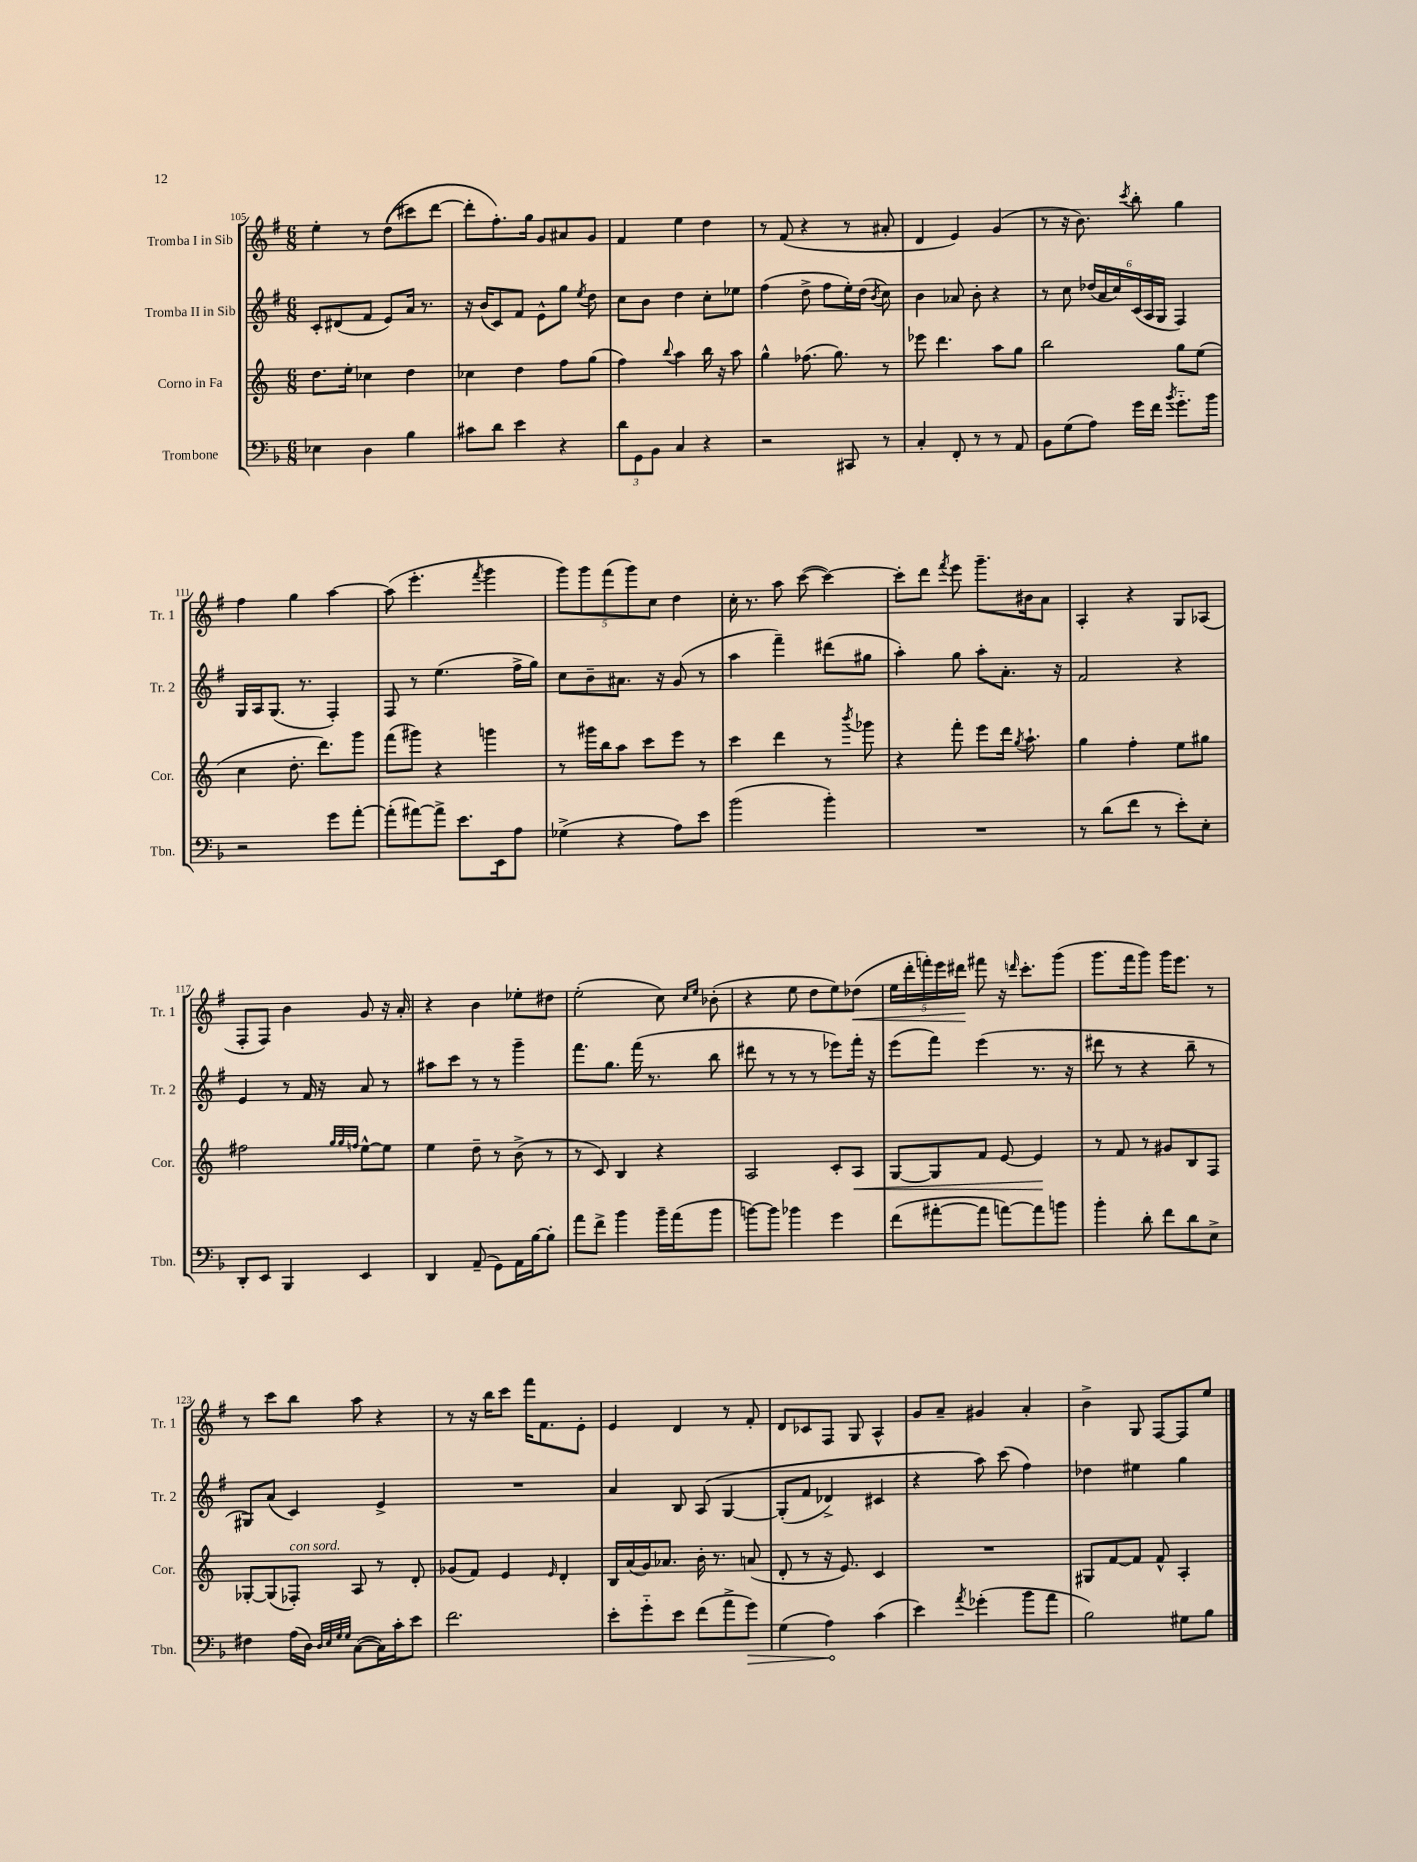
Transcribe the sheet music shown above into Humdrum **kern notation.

**kern	**kern	**kern	**kern
*staff4	*staff3	*staff2	*staff1
*clefF4	*clefG2	*clefG2	*clefG2
*k[b-]	*k[]	*k[f#]	*k[f#]
*M6/8	*M6/8	*M6/8	*M6/8
4E-	8.dd	8c'	4ee'
.	.	(8d#	.
.	16ee'	.	.
4D	4cc-	8f#	8r
.	.	8e)	&((8dd
4B-	4dd	16a	8ccc#)
.	.	8.r	.
.	.	.	[8ddd
=	=	=	=
8c#	4cc-	16r	8ddd']
.	.	(16b	.
8d	.	8c)	8.ff#'&)
4e	4dd	8f#	.
.	.	.	16gg
.	.	8e^^	8g
4r	8ff	8gg	8a#
.	.	8qee	.
.	(8gg	8dd	8g
=	=	=	=
12d	4ff)	8cc	4f#
12GG	.	.	.
.	.	8b	.
12BB-	.	.	.
.	8qqbb	.	.
4C	4aa	4dd	4ee
4r	16bb	8cc'	4dd
.	16r	.	.
.	8aa	8ee-	.
=	=	=	=
2r	4gg^^	(4ff#	8r
.	.	.	(8f#
.	(8.ff-	8dd^	4r
.	.	8ff#	.
.	8.gg)	.	.
8CC#	.	16ee')	8r
.	.	(16dd	.
.	.	8qb	.
8r	8r	8cc)	8a#'
=	=	=	=
4C'	8eee-	4b	4d
.	4.ddd	.	.
8FF'	.	8a-	4e)
8r	.	8b'	.
8r	8aa	4r	(4g
8AA	8gg	.	.
=	=	=	=
8BB-	2bb	8r	8r
(8G	.	8cc	16r
.	.	.	8.b)
8A)	.	(24dd-	.
.	.	24a	.
.	.	24cc)	.
.	.	.	8qccc
16g	.	(24c	8bb'
.	.	24A	.
16f	.	.	.
.	.	24G	.
8qb-	.	.	.
8.g'~	8gg	4F#)	4gg
.	(8ee	.	.
16b-	.	.	.
=	=	=	=
2r	4cc	16G	4ff#
.	.	16A	.
.	.	(8.G	.
.	8.dd'	.	4gg
.	.	8.r	.
.	8.ddd)	.	.
8g	.	4F#')	[4aa
[8a'	8ggg	.	.
=	=	=	=
(8a']	(8fff	8F#	(8aa]
[8a#)	8ggg#)	8r	4.eee'
8a#^]	4r	(4.ee	.
8.e	.	.	.
.	.	.	8qfff#
.	4ggg	.	4ggg
16EE	.	.	.
8A	.	16ff#^	.
.	.	16gg)	.
=	=	=	=
(4G-^	8r	8cc	10ggg)
.	.	.	10ggg
.	16ggg#	8b~	.
.	16bb	.	.
.	.	.	(10fff#
4r	8aa	8.a#	.
.	.	.	10ggg)
.	8ccc	.	.
.	.	.	10cc
.	.	16r	.
8A)	8eee	(8g	4dd
8e	8r	8r	.
=	=	=	=
(2b-	4ccc	4aa	16cc'
.	.	.	8.r
.	4ddd	4fff#~)	8aa
.	.	.	([8ccc
4b-')	8r	(8ddd#	4ccc_)
.	8qbbb	.	.
.	8ggg-	8gg#	.
=	=	=	=
2.r	4r	4aa')	8ccc']
.	.	.	8ddd
.	.	.	8qfff#
.	8fff'	8gg	8eee
.	8eee	8aa'	8.ggg~
.	16ddd	8.a'	.
.	8qgg	.	.
.	8.aa`	.	16b#
.	.	.	8a
.	.	16r	.
=	=	=	=
8r	4gg	2f#	4A'
(8d	.	.	.
8f	4ff'	.	4r
8r	.	.	.
8e')	8ee	4r	8G
8E'	8gg#	.	(8A-
=	=	=	=
8DD'	2ff#	4e	8F#'
8EE	.	.	8F#)
4BBB-	.	8r	4b
.	.	16f#	.
.	.	16r	.
.	32qqgg	.	.
.	32qqgg	.	.
.	32qqff	.	.
4EE	[8ee^^	8a	8g
.	8ee]	8r	16r
.	.	.	16a'
=	=	=	=
4DD	4ee	8aa#	4r
.	.	8ccc	.
(8AA~	8dd~	8r	4b
8GG)	8r	8r	.
16AA	(8b^	4ggg~	8ee-'
[16B-	.	.	.
8B-']	8r	.	8dd#
=	=	=	=
8a	8r	8.fff#	(2ee'
8f^	8c)	.	.
.	.	8.gg	.
4b-	4B	.	.
.	.	(16fff#	.
.	.	8.r	.
16b-~	4r	.	8cc)
(16a	.	.	.
.	.	.	16qqcc
.	.	.	16qqee
8b-	.	8bb	(8b-'
=	=	=	=
[8b)	2A	8ddd#	4r
8b]	.	8r	.
4b-	.	8r	8ee
.	.	8r	8dd
4g	8c'	8eee-)	8ee)
.	8A	16fff#'	(8dd-
.	.	16r	.
=	=	=	=
(8f	[8G	(8eee	20ee
.	.	.	20ddd'
.	.	.	20fff')
[8a#'	8G]	8fff#)	.
.	.	.	20eee
.	.	.	20ddd#
8a#]	8f	(4eee	8fff#
[8a)	[8e	.	16r
.	.	.	16qqddd
.	.	.	8.ccc'
8a]	4e]	8.r	.
8b	.	.	(8ggg
.	.	16r	.
=	=	=	=
4b-'	8r	8ddd#	8.ggg
.	8f	8r	.
.	.	.	16fff#
8d'	8r	4r	8ggg)
8f	8g#	.	16ggg
.	.	.	8.eee
8d	8B	8bb~	.
8E^	8F	8r	8r
=	=	=	=
4F#	[8G-'	8G#)	8r
.	(8G-]	(8a	8ccc
(16A	8F-')	4c)	8bb
16D)	.	.	.
32qqD	.	.	.
32qqE	.	.	.
32qqG	.	.	.
32qqG	.	.	.
([8C	8A	.	8aa
16C])	8r	4e^	4r
16c'	.	.	.
8e	8d'	.	.
=	=	=	=
2.f	(8g-	2.r	8r
.	8f)	.	16r
.	.	.	16bb
.	4e	.	8ccc
.	.	.	16fff#
.	.	.	8.f#
.	16qqe	.	.
.	4d'	.	.
.	.	.	8e'
=	=	=	=
8e'	16B	4a	4e
.	(16a	.	.
8g'~	16g)	.	.
.	8.a-	.	.
8e	.	8B	4d
(8f	16b'	&(8A	.
.	8.r	.	.
8a^	.	[4G	8r
8g)	(8a	.	8f#'
=	=	=	=
(4G	8d'	(8G']	8d
.	8r	8f#	8c-
4A)	16r	4d-^)	8F#
.	8.e)	.	.
.	.	.	8G
(4c	4c	4c#	4A^^
=	=	=	=
4e)	2.r	4r	8g
.	.	.	8a~
8qa	.	.	.
(4g-'	.	8aa&)	4g#
.	.	(8ccc	.
8b-	.	4ff#)	4a'
8a	.	.	.
=	=	=	=
2B-)	8G#	4dd-	4b^
.	[8f	.	.
.	8f]	4ee#	8G
.	8f^^	.	[8F#
8G#	4A'	4gg	8F#]
8B-	.	.	8ee
==	==	==	==
*-	*-	*-	*-
